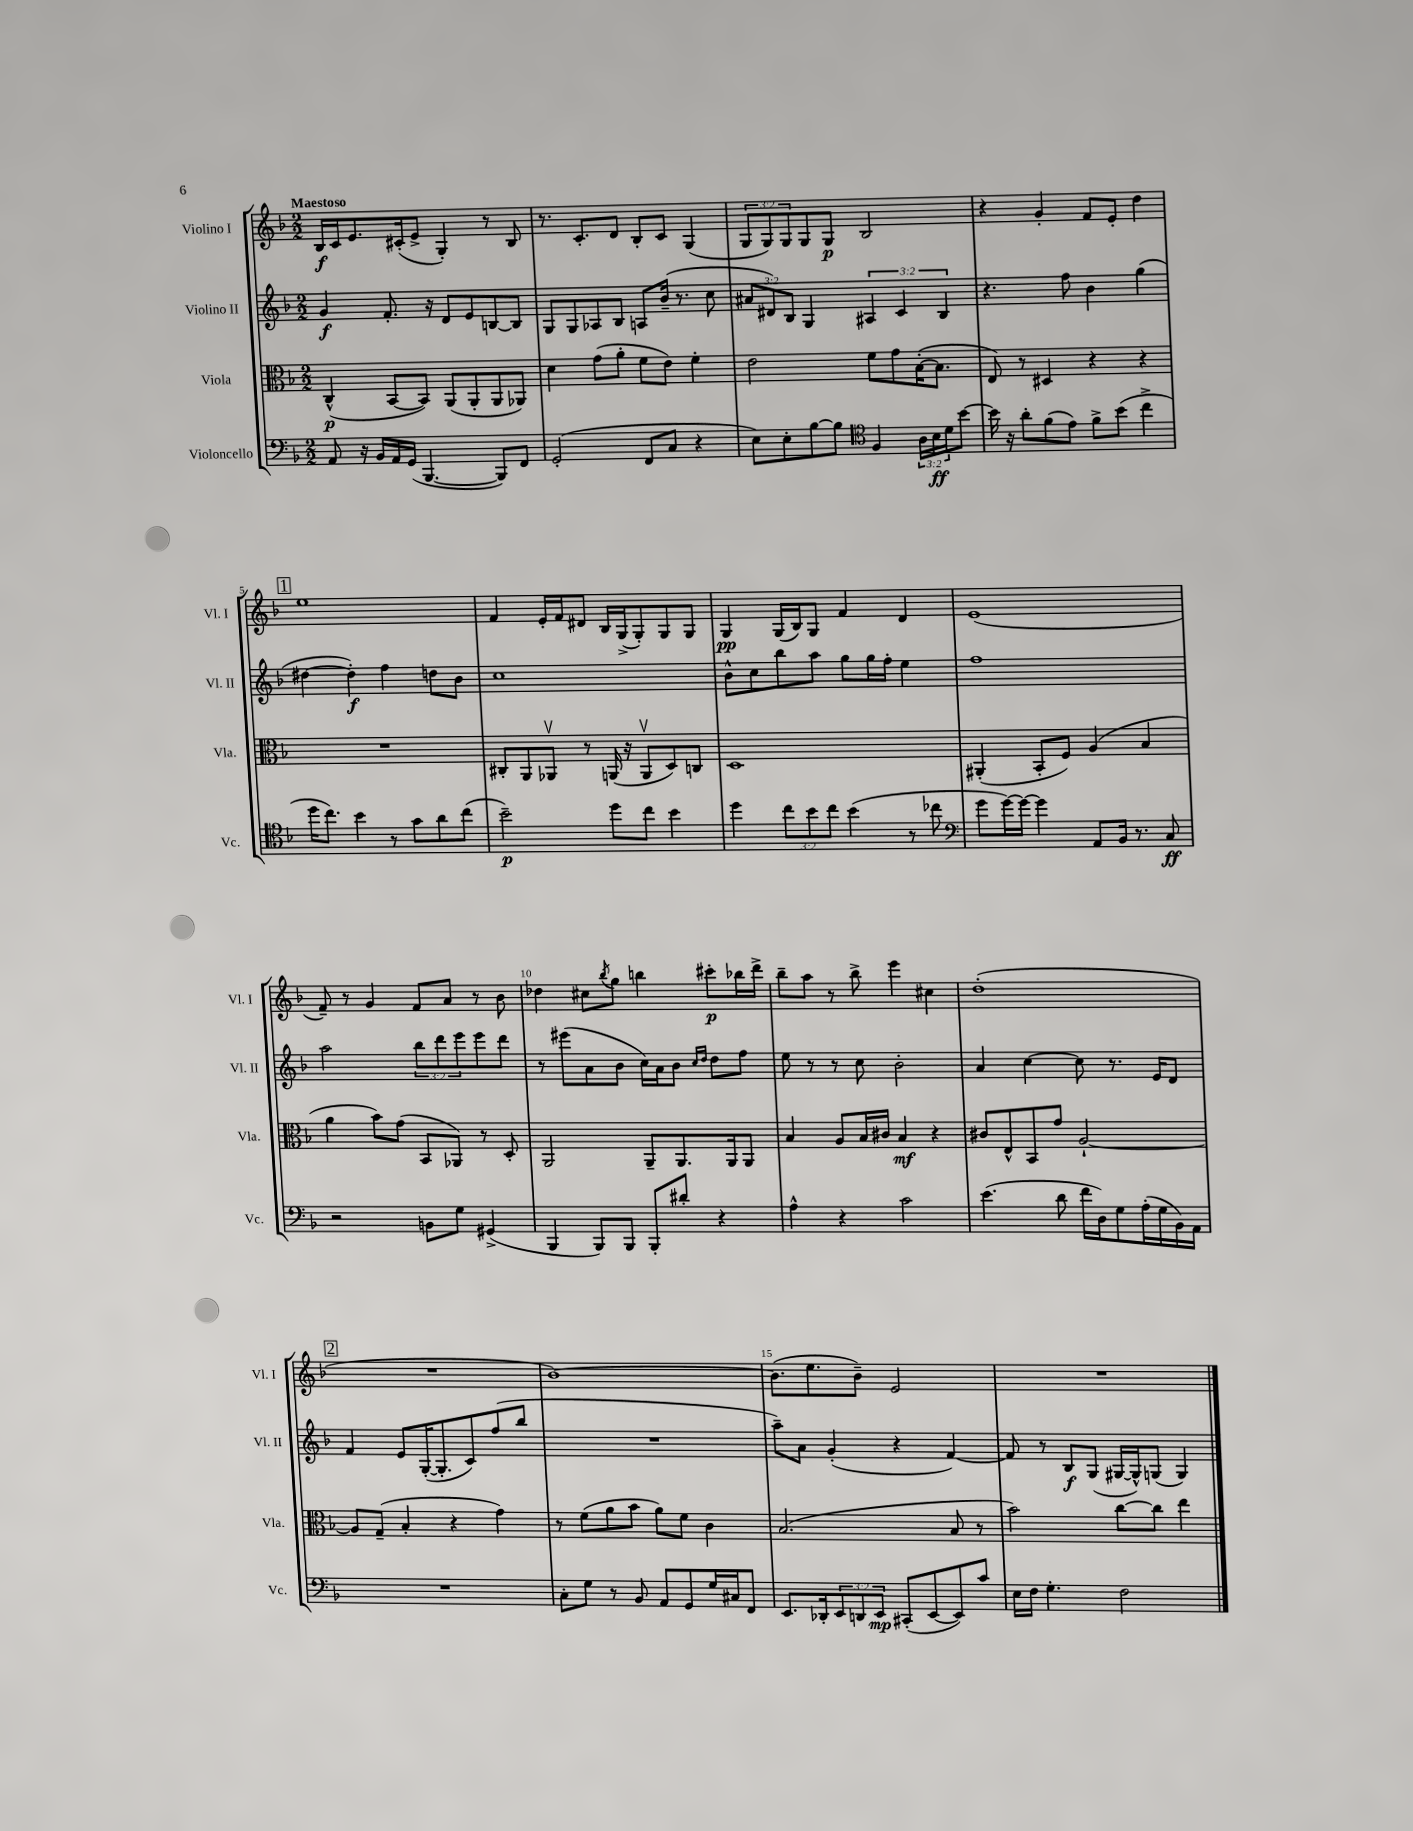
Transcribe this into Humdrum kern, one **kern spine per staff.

**kern	**kern	**kern	**kern
*staff4	*staff3	*staff2	*staff1
*clefF4	*clefC3	*clefG2	*clefG2
*k[b-]	*k[b-]	*k[b-]	*k[b-]
*M2/2	*M2/2	*M2/2	*M2/2
8AA	(4C^^	4g	16B-
.	.	.	16c
16r	.	.	8.e
16BB-	.	.	.
16AA	[8BB-	8.f'	.
(16GG	.	.	(16c#'
[4.BBB-	8BB-])	.	8e^
.	.	16r	.
.	(8AA	8d	4G')
.	8AA'	8e	.
8BBB-])	8AA	[8B	8r
8FF	8AA-)	8B]	8B-
=	=	=	=
(2GG'	4d	8G	8.r
.	.	8G	.
.	.	.	8.c'
.	(8g	8A-	.
.	8a'	8B-	8d
8FF	8f	8A	8B-'
8C	8e)	(16b-~	8c
.	.	8.r	.
4r	4f'	.	(4G
.	.	8cc	.
=	=	=	=
8E)	2e	12a#	12G
.	.	12d#)	12G)
8E'	.	.	.
.	.	12B-	12G
[8B-	.	4G	8G
8B-]	.	.	8G
*clefC4	*	*	*
4F	8f	6A#	2B-
.	8g	.	.
.	.	6c	.
24A	([16B-'	.	.
24B-	.	.	.
.	8.B-]	.	.
24d	.	6B-	.
[8b-	.	.	.
=	=	=	=
16b-]	8E)	4.r	4r
16r	.	.	.
8a'	8r	.	.
(8f	4D#	.	4g'
8e)	.	8ff	.
8f^	4r	4b-	8f
(8b-	.	.	8e'
4cc^	4r	(4gg	4dd
=	=	=	=
16dd	1r	[4dd#	1ee
8.cc)	.	.	.
4b-	.	4dd#'])	.
8r	.	4ff	.
8g	.	.	.
8a	.	8dd	.
(8cc	.	8b-	.
=	=	=	=
2b-~)	8C#'	1cc	4f
.	8AA	.	.
.	8AA-v	.	16e'
.	.	.	16f
.	8r	.	8d#
8dd	(16AA	.	16B-
.	16r	.	(16G^
8cc	8AAv	.	8G')
4b-	8D)	.	8G
.	8C	.	8G
=	=	=	=
4dd	1D	8b-^^	4G
.	.	8cc	.
12cc	.	8bb-	(16G
.	.	.	16B-)
12b-	.	.	.
.	.	8aa	8G
12cc	.	.	.
(4b-	.	8gg	4f
.	.	16gg	.
.	.	16ff'	.
8r	.	4ee	4d
8cc-	.	.	.
=	=	=	=
*clefF4	*	*	*
8g	(4AA#'	1ff	(1e
[16g)	.	.	.
16g_	.	.	.
4g]	8BB-'	.	.
.	8F)	.	.
8AA	(4A	.	.
16BB-	.	.	.
8.r	.	.	.
.	4B-	.	.
8C	.	.	.
=	=	=	=
2r	4a	2aa	8f~)
.	.	.	8r
.	8b-)	.	4g
.	(8g	.	.
8BB	8BB-	12bb-	8f
.	.	12ddd	.
8G	8AA-)	.	8a
.	.	12eee	.
(4GG#^	8r	8eee	8r
.	8D'	8ddd	8b-
=	=	=	=
4BBB-	2AA	8r	4dd-
.	.	(8eee#	.
8BBB-)	.	8a	8cc#
.	.	.	8qbb-
8BBB-	.	8b-	8gg
8BBB-'	8AA~	16cc)	4bb
.	.	16a	.
8d#'	8.AA	8b-	.
.	.	16qqcc	.
.	.	16qqdd	.
4r	.	8dd	8ccc#'
.	16AA	.	.
.	8AA	8ff	16bb-
.	.	.	16ddd^
=	=	=	=
4A^^	4B-	8ee	8bb-~
.	.	8r	8aa
4r	8A	8r	8r
.	16B-	8cc	8bb-^
.	16c#	.	.
2c	4B-	2b-'	4eee
.	4r	.	4cc#
=	=	=	=
(4.e	8c#	4a	(1dd'
.	8E^^	.	.
.	8BB-	[4cc	.
8d	8g	.	.
16f	[2A`	8cc]	.
16D)	.	.	.
8G	.	8.r	.
(16A'	.	.	.
16G	.	16e	.
16BB-)	.	8d	.
16AA	.	.	.
=	=	=	=
1r	8A]	4f	1r
.	(8G~	.	.
.	4B-'	8e	.
.	.	([16G'	.
.	.	8.G']	.
.	4r	.	.
.	.	8c)	.
.	4g)	(8ff	.
.	.	8bb-	.
=	=	=	=
8C'	8r	1r	[1b-)
8G	(8f	.	.
8r	8a	.	.
8BB-	8b-	.	.
8AA	8a)	.	.
8GG	8f	.	.
16G	4c	.	.
16C#	.	.	.
8FF	.	.	.
=	=	=	=
8.EE	(2.B-	8aa~)	(8.b-]
.	.	8a	.
16DD-'	.	.	8.ee
12EE	.	(4g'	.
12DD	.	.	.
.	.	.	8b-~)
12EE	.	.	.
(8CC#'	.	4r	2e
[8EE	.	.	.
8EE])	8B-	[4f)	.
8c	8r	.	.
=	=	=	=
16E	2b-)	8f]	1r
16F	.	.	.
4.G'	.	8r	.
.	.	8B-	.
.	.	(8G	.
2F	[8cc	[16G#	.
.	.	16G#^^])	.
.	8cc]	(8G	.
.	4ee	4G)	.
==	==	==	==
*-	*-	*-	*-
